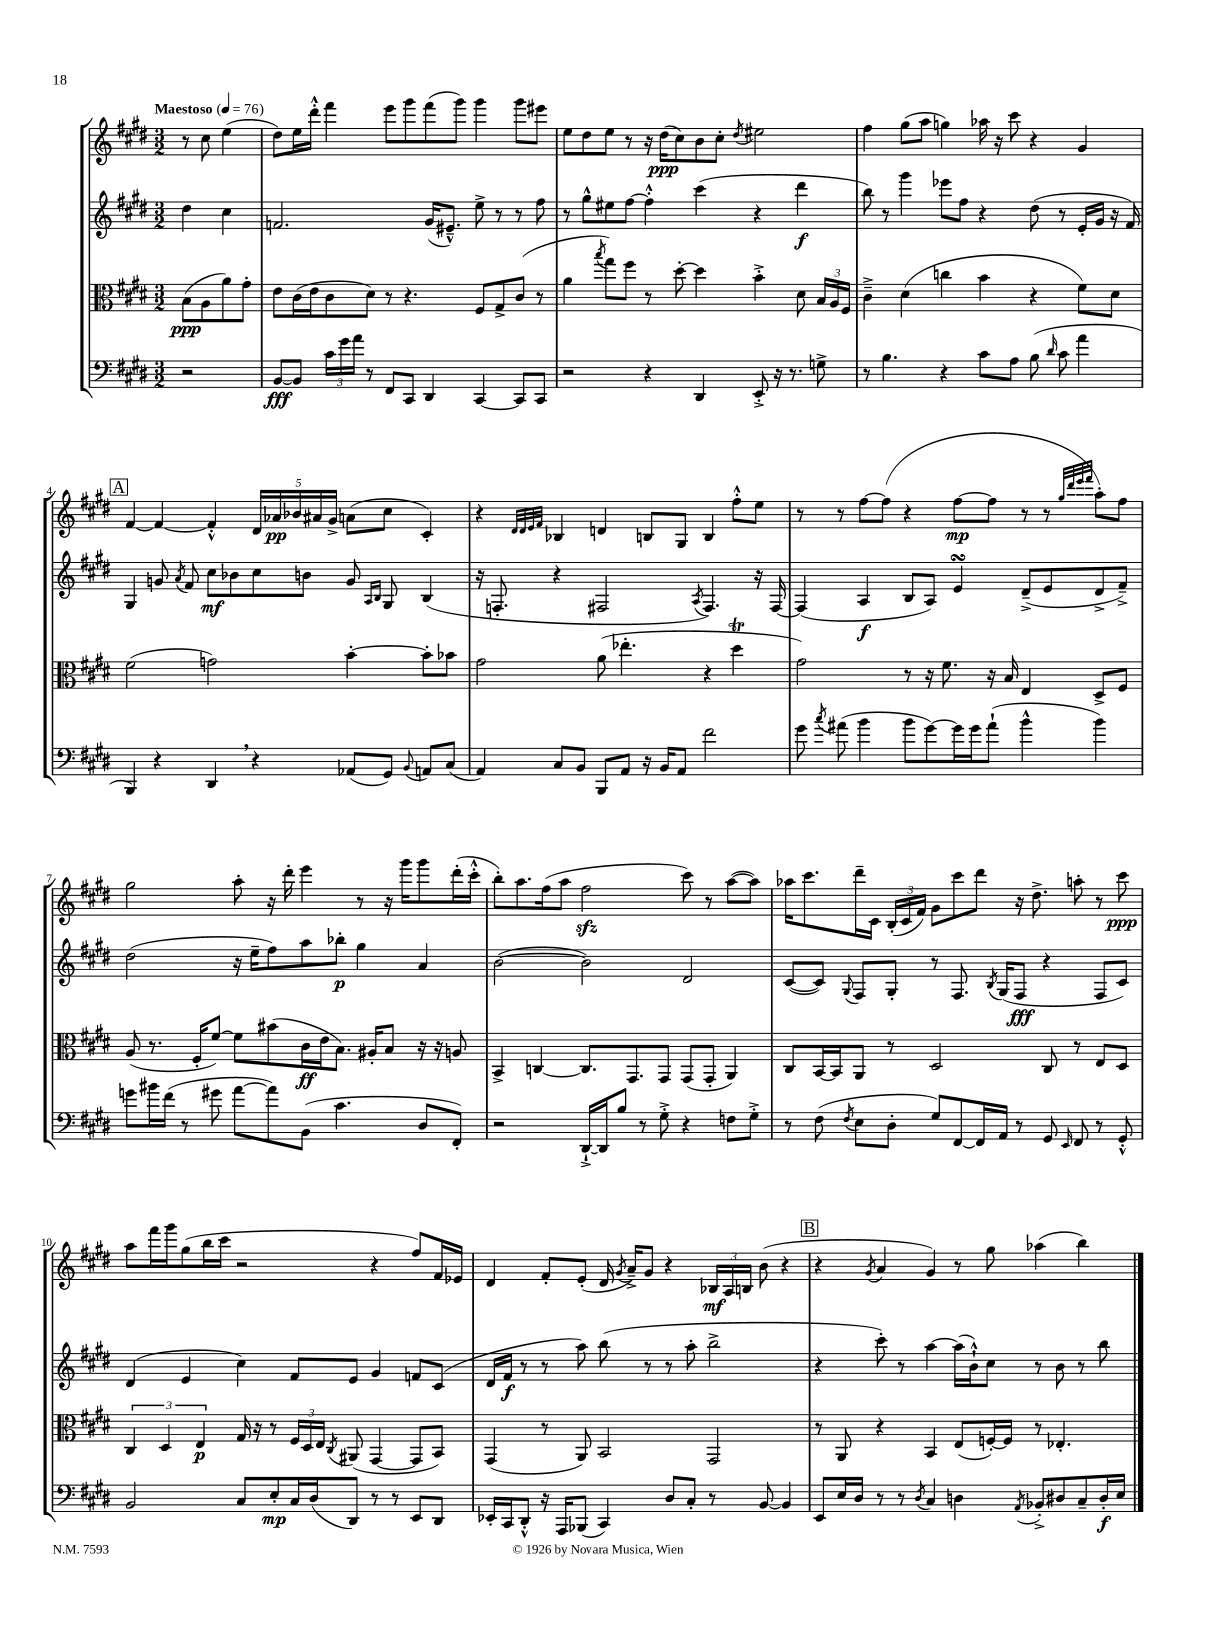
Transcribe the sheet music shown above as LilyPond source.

<<
\new StaffGroup <<
\new Staff = "s0" {
    \clef treble \key e \major \numericTimeSignature \time 3/2 \partial 2 \tempo "Maestoso" 4 = 76
    \autoBeamOff r8 cis''8 e''4( |
    dis''8[) e''16 dis'''16]-.-^ fis'''4 e'''8[ gis'''8 fis'''8( gis'''8]) gis'''4 gis'''8[ eis'''8] |
    e''8[ dis''8 e''8] r8 r16 dis''16[\ppp( cis''8) b'8 cis''8]-. \acciaccatura { dis''8 } eis''2 |
    fis''4 gis''8[( a''8] g''4) aes''16 r16 cis'''8 r4 gis'4 |
    \mark \markup { \box "A" } fis'4~ fis'4~ fis'4-.-^ \tuplet 5/4 { dis'16[ aes'16\pp bes'16 ais'16 gis'16]-> } a'8[( cis''8] cis'4-.) |
    r4 \grace { dis'32[ dis'32 e'32 fis'32] } bes4 d'4 b8[ gis8] b4 fis''8[-.-^ e''8] |
    r8 r8 fis''8[~ fis''8]( r4 fis''8[~\mp fis''8] r8 r8 \grace { gis''32[ dis'''32 e'''32 fis'''32] } a''8[-.) fis''8] |
    gis''2 a''8-. r16 dis'''16-. e'''4 r8 r16 gis'''16[ gis'''8 dis'''16-.( cis'''16]-.-^ |
    b''8[-.) a''8. fis''16( a''8] fis''2\sfz cis'''8) r8 a''8[~( a''8]) |
    aes''16[ cis'''8. dis'''16-- cis'16] \tuplet 3/2 { b16[-.( cis'16 fis'16]) } gis'8[ cis'''8 dis'''8] r16 dis''8.-> a''8-. r8 cis'''8\ppp |
    a''8[ fis'''16 gis'''16 gis''8( b''16 cis'''16] r2 r4 fis''8[) fis'16 ees'16] |
    dis'4 fis'8[-. e'8]-.( dis'16 \acciaccatura { gis'8 } a'16[--->) gis'8] r4 \tuplet 3/2 { bes16[\mf a16 b16] } b'8( r4 |
    \mark \markup { \box "B" } r4 \acciaccatura { gis'8 } a'4 gis'4) r8 gis''8 aes''4( b''4) \bar "|." |
}
\new Staff = "s1" {
    \clef treble \key e \major \numericTimeSignature \time 3/2 \partial 2
    \autoBeamOff dis''4 cis''4 |
    f'2. gis'16[( eis'8.]---^) e''8-> r8 r8 fis''8 |
    r8 gis''8[-^ eis''8 fis''8]~ fis''4-.-^ cis'''4( r4 dis'''4\f |
    b''8) r8 gis'''4 ees'''8[ fis''8] r4 dis''8( r8 e'16[-. gis'16] r16 fis'16) |
    \mark \markup { \box "A" } gis4 g'8 \acciaccatura { a'8 } fis'8 cis''8[\mf bes'8 cis''8 b'8] g'8 \grace { a16[ b16] } gis8 b4( |
    r16 f8.-. r4 fis2 \acciaccatura { a8 } fis4.) r16 fis16~ |
    fis4( a4\f b8[ a8]) e'4\turn dis'8[--->( e'8 dis'8-> fis'8]--->) |
    dis''2( r16 e''16[-- fis''8) a''8 bes''8]-.\p gis''4 a'4 |
    b'2~( b'2) dis'2 |
    cis'8[~( cis'8]) \appoggiatura { gis8 } fis8[ gis8]-. r8 fis8. \acciaccatura { b8 } gis16[( fis8]\fff r4 fis8[ cis'8]) |
    dis'4( e'4 cis''4) fis'8[ e'8] gis'4 f'8[ cis'8]( |
    dis'16[ fis'16]\f r8 r8 a''8) b''8( r8 r8 a''8-. b''2-> |
    \mark \markup { \box "B" } r4 cis'''8-.) r8 a''4~ a''16[( b'16-!-^) cis''8] r8 b'8 r8 b''8 \bar "|." |
}
\new Staff = "s2" {
    \clef alto \key e \major \numericTimeSignature \time 3/2 \partial 2
    \autoBeamOff b8[\ppp( a8 a'8) gis'8]-. |
    e'8[ cis'16( e'16 cis'8 dis'8]) r8 r4. fis8[ gis8-> cis'8]( r8 |
    a'4 \acciaccatura { b''8 } gis''8[) fis''8] r8 dis''8~-. dis''4 b'4-.-> dis'8 \tuplet 3/2 { b16[ a16 fis16] } |
    cis'4---> dis'4( c''4 b'4 r4 fis'8[) dis'8] |
    \mark \markup { \box "A" } fis'2( g'2) b'4~-. b'8[-. bes'8] |
    gis'2 a'8( ees''4.-. r4 dis''4\trill |
    gis'2) r8 r16 fis'8. r16 b16 e4 dis8[-> fis8] |
    a8( r8. fis16[-. fis'8]~) fis'8[ bis'8( cis'16\ff e'16 b8.]) ais16[-. b8] r16 r16 a8 |
    b,4-> c4~ c8.[ gis,8. gis,8] gis,8[( gis,8]-. a,4) |
    cis8[ b,16~ b,16 a,8] r8 dis2 cis8 r8 e8[ dis8] |
    \tuplet 3/2 { cis4 dis4 e4\p } gis16 r16 r8 \tuplet 3/2 { fis16[ dis16 e16] } \acciaccatura { cis8 } ais,8( gis,4~ gis,8[ b,8]) |
    gis,4( r8 a,8) b,2 gis,2 |
    \mark \markup { \box "B" } r8 a,8 r4 b,4 e8[( f16~-.) f16] r8 ees4.-. \bar "|." |
}
\new Staff = "s3" {
    \clef bass \key e \major \numericTimeSignature \time 3/2 \partial 2
    \autoBeamOff r2 |
    b,8[~\fff b,8] \tuplet 3/2 { cis'16[ gis'16 a'16] } r8 fis,8[ cis,8] dis,4 cis,4~ cis,8[ cis,8] |
    r2 r4 dis,4 e,8-.-> r16 r8. g8-> |
    r8 b4. r4 cis'8[ a8] b8( \grace { dis'16 } cis'8 a'4 |
    \mark \markup { \box "A" } b,,4) r4 dis,4 \breathe r4 aes,8[( gis,8]) \appoggiatura { b,8 } a,8[ cis8]( |
    a,4) cis8[ b,8] b,,8[ a,8] r16 b,16[ a,8] fis'2 |
    gis'8 \acciaccatura { cis''8 } ais'8( b'4 b'8[ gis'8~) gis'16 gis'16 ais'8]-!( b'4-^ b'4) |
    g'8[ bis'16 fis'16]( r8 gis'8 a'8[~ a'8) b,8]( cis'4. dis8[ fis,8]-.) |
    r2 dis,16[~-!-> dis,16 b8] r8 gis8-.-> r4 f8[ gis8]-.-> |
    r8 fis8( \acciaccatura { fis8 } e8[ dis8]-. gis8[) fis,8~ fis,16 a,16] r8 gis,8 \grace { e,16 } fis,8 r8 gis,8-.-^ |
    b,2 cis8[ e8-.\mp cis16 dis16( dis,8]) r8 r8 e,8[ dis,8] |
    ees,16[-. cis,16 dis,8]-.-^ r16 a,,16[ bes,,8]( cis,4) dis8[ cis8]-. r8 b,8~ b,4 |
    \mark \markup { \box "B" } e,8[ e16 dis16] r8 r8 \acciaccatura { dis8 } cis4 d4 \acciaccatura { a,8 } bes,8[-.-> dis8 cis8-- dis16-.\f e16] \bar "|." |
}
>>
>>
